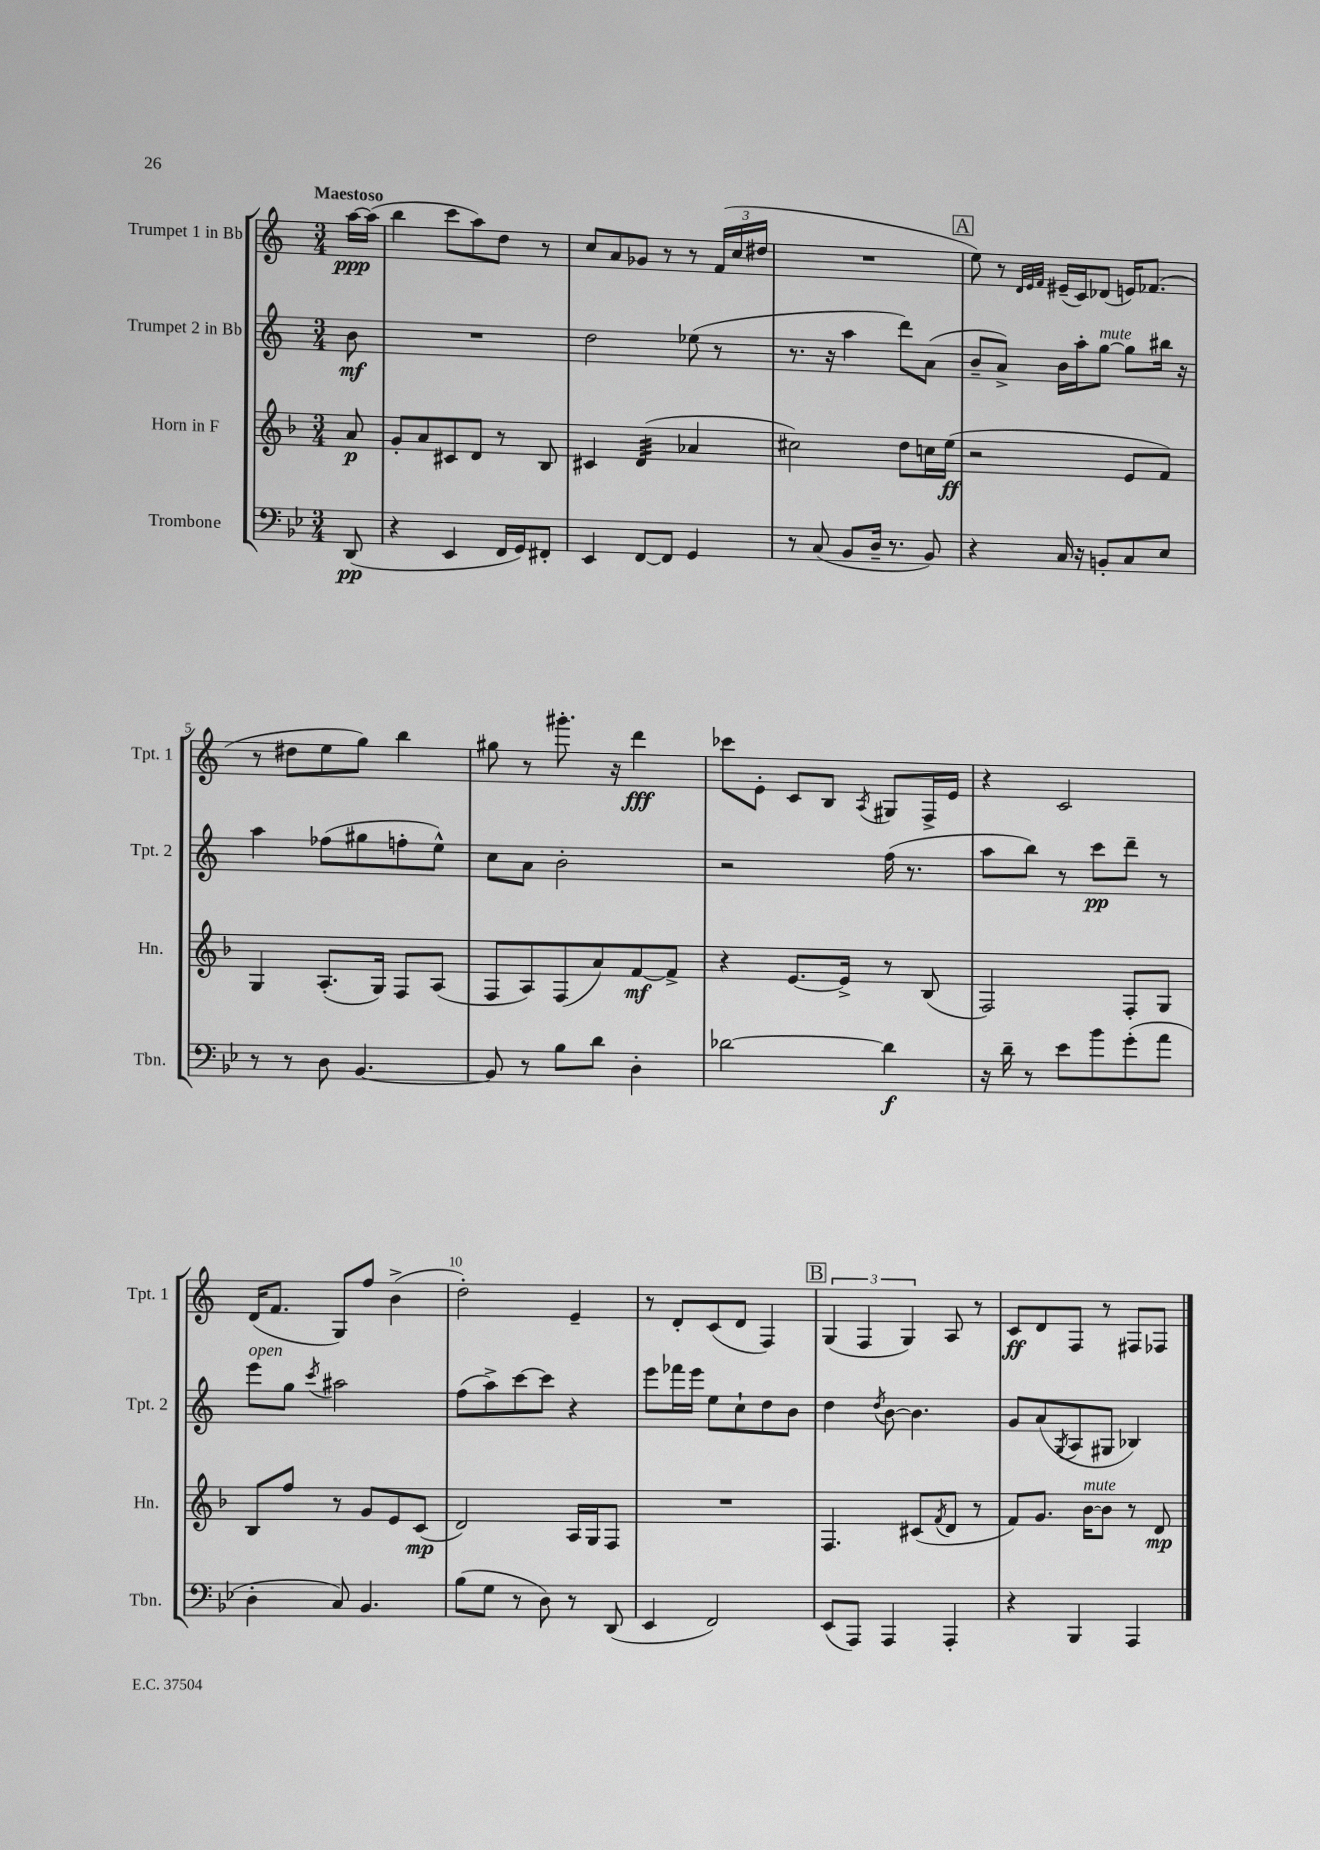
<<
\new StaffGroup <<
\new Staff = "s0" \with { instrumentName = "Trumpet 1 in Bb" shortInstrumentName = "Tpt. 1" } {
    \clef treble \key c \major \numericTimeSignature \time 3/4 \partial 8 \tempo "Maestoso"
    a''16~\ppp a''16( |
    b''4 c'''8 a''8) d''8 r8 |
    c''8 a'8 ges'8 r8 r8 \tuplet 3/2 { f'16( c''16 dis''16 } |
    R2. |
    \mark \markup { \box "A" } e''8) r8 \grace { d'32 e'32 f'32 } eis'16--( c'16) des'8( e'16) fes'8.( |
    r8 dis''8 e''8 g''8) b''4 |
    gis''8 r8 gis'''8.-. r16 d'''4\fff |
    ces'''8 e'8-. c'8 b8 \acciaccatura { a8 } gis8 f16-> e'16 |
    r4 c'2 |
    d'16( f'8. g8) f''8 b'4->( |
    d''2-.) e'4-- |
    r8 d'8-. c'8( d'8 f4) |
    \mark \markup { \box "B" } \tuplet 3/2 { g4( f4 g4) } a8 r8 |
    c'8\ff d'8 f8 r8 fis8 fes8 \bar "|." |
}
\new Staff = "s1" \with { instrumentName = "Trumpet 2 in Bb" shortInstrumentName = "Tpt. 2" } {
    \clef treble \key c \major \numericTimeSignature \time 3/4 \partial 8
    b'8\mf |
    R2. |
    d''2 ees''8( r8 |
    r8. r16 a''4 d'''8) a'8( |
    \mark \markup { \box "A" } b'8-- a'8->) b'16 a''16-. g''8~^\markup { \italic "mute" } g''8 bis''16 r16 |
    a''4 fes''8( gis''8 f''8-. e''8-^) |
    c''8 a'8 b'2-. |
    r2 f''16( r8. |
    a''8 b''8) r8 c'''8\pp d'''8-- r8 |
    e'''8^\markup { \italic "open" } g''8 \acciaccatura { c'''8 } ais''2 |
    f''8( a''8->) c'''8~ c'''8 r4 |
    e'''8 fes'''16 e'''16 e''8 c''8-! d''8 b'8 |
    \mark \markup { \box "B" } d''4 \acciaccatura { d''8 } b'8~ b'4. |
    g'8 a'8( \acciaccatura { g8 } a8 gis8 bes4) \bar "|." |
}
\new Staff = "s2" \with { instrumentName = "Horn in F" shortInstrumentName = "Hn." } {
    \clef treble \key f \major \numericTimeSignature \time 3/4 \partial 8
    a'8\p |
    g'8-. a'8 cis'8 d'8 r8 bes8 |
    cis'4 d'4:32( aes'4 |
    cis''2) d''8 c''16 e''16\ff( |
    \mark \markup { \box "A" } r2 e'8 f'8) |
    g4 a8.-.( g16) f8 a8( |
    f8 a8) f8( a'8) f'8~\mf f'8-> |
    r4 e'8.~ e'16-> r8 bes8( |
    f2) f8-. g8 |
    bes8 f''8 r8 g'8 e'8 c'8\mp( |
    d'2) a16 g16 f8 |
    R2. |
    \mark \markup { \box "B" } f4. cis'8( \acciaccatura { f'8 } d'8 r8 |
    f'8) g'8. bes'16~^\markup { \italic "mute" } bes'8 r8 d'8\mp \bar "|." |
}
\new Staff = "s3" \with { instrumentName = "Trombone" shortInstrumentName = "Tbn." } {
    \clef bass \key bes \major \numericTimeSignature \time 3/4 \partial 8
    d,8\pp( |
    r4 ees,4 f,16 g,16) fis,8-. |
    ees,4 f,8~ f,8 g,4 |
    r8 c8( bes,8 d16-- r8. bes,8) |
    \mark \markup { \box "A" } r4 c16 r16 b,8-. c8 ees8 |
    r8 r8 d8 bes,4.~ |
    bes,8 r8 bes8 d'8 d4-. |
    des'2~ des'4\f |
    r16 d'16-- r8 ees'8 bes'8 g'8-.( a'8 |
    d4-. c8) bes,4. |
    bes8( g8 r8 d8) r8 d,8( |
    ees,4 f,2) |
    \mark \markup { \box "B" } ees,8( a,,8) a,,4 a,,4-. |
    r4 bes,,4 a,,4 \bar "|." |
}
>>
>>
\layout { \context { \Score \override BarNumber.break-visibility = ##(#f #t #t) barNumberVisibility = #(every-nth-bar-number-visible 5) } }
